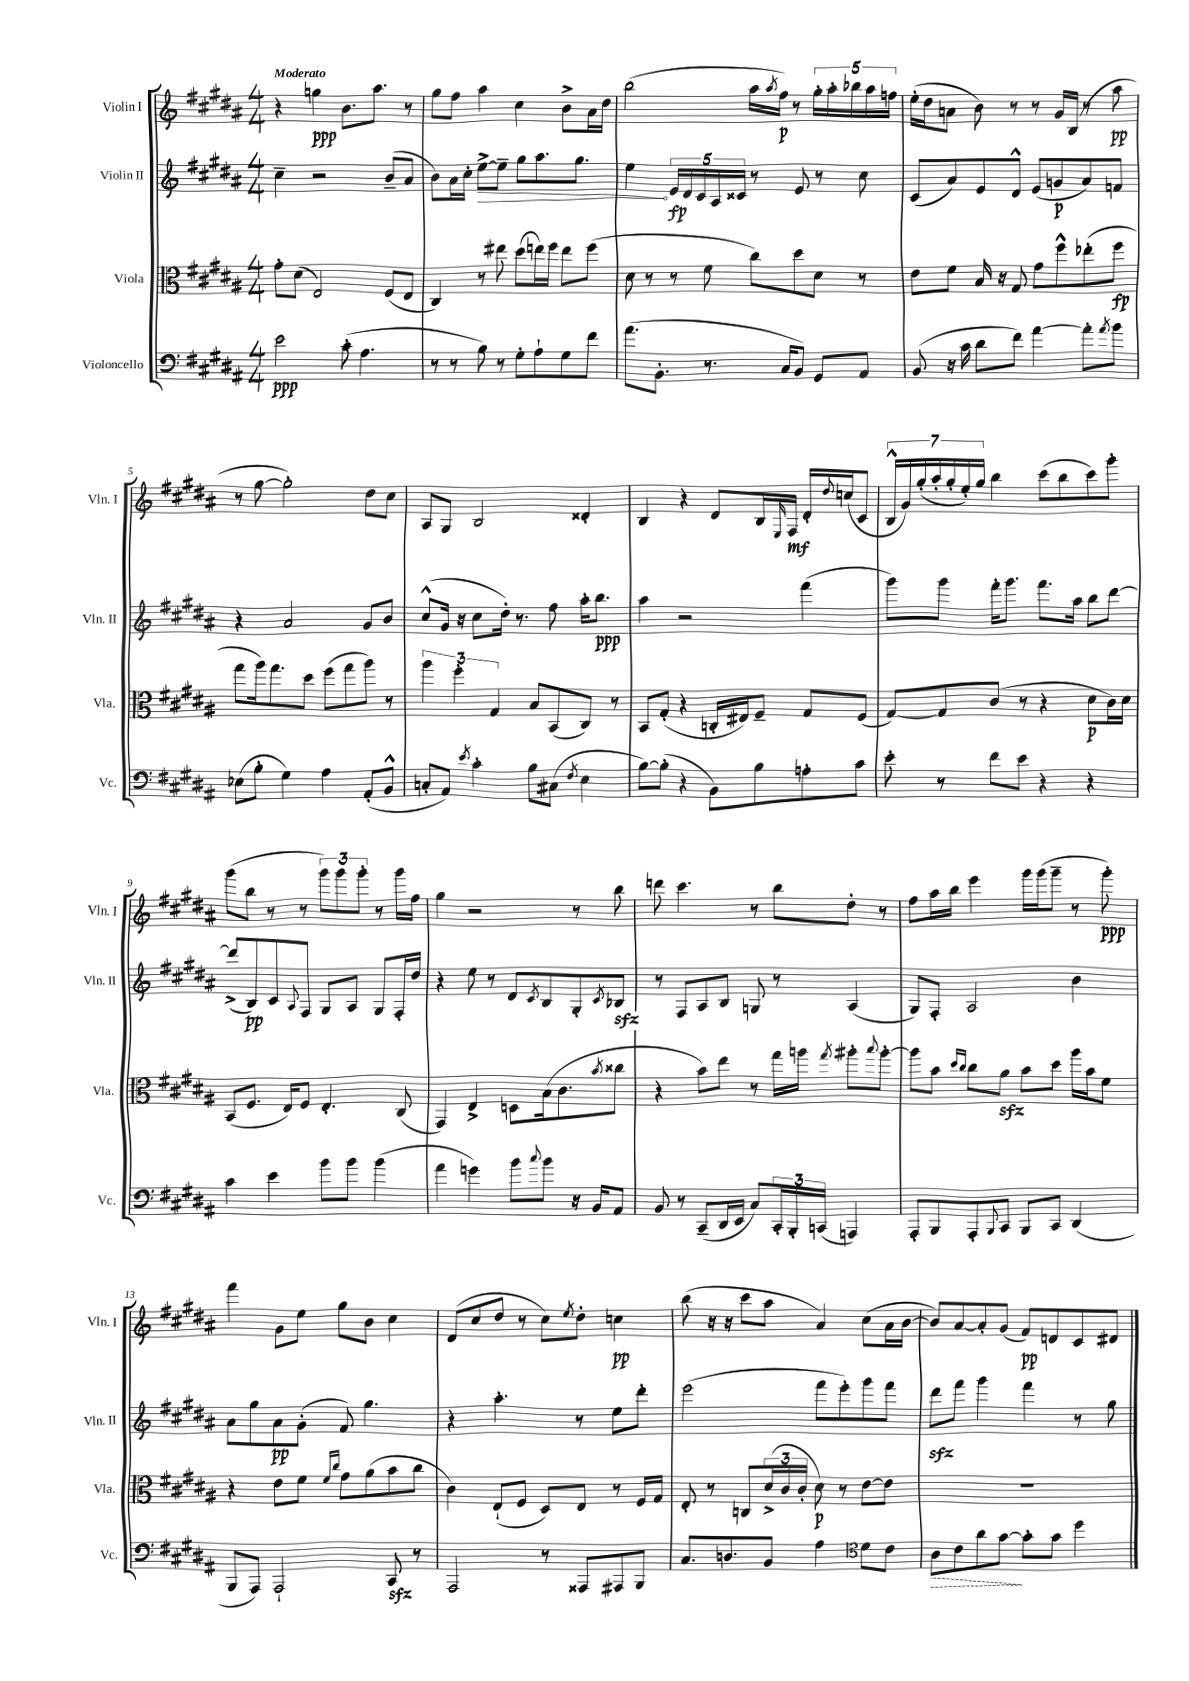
<<
\new StaffGroup <<
\new Staff = "s0" \with { instrumentName = "Violin I" shortInstrumentName = "Vln. I" } {
    \clef treble \key b \major \numericTimeSignature \time 4/4 \tempo "Moderato"
    r4 g''4\ppp b'8. ais''8. r8 |
    gis''8 fis''8 ais''4 cis''4 b'8-> ais'16 dis''16 |
    b''2( ais''16 \acciaccatura { ais''8 } fis''16\p) r8 \tuplet 5/4 { gis''16-. ais''16-. bes''16 ais''16 f''16 } |
    e''16-.( dis''16 a'8 b'8) r8 r8 gis'16 b16( r8 ais''8\pp |
    r8 gis''8~ gis''2-.) dis''8 cis''8 |
    ais8 gis8 b2 disis'4-. |
    b4 r4 dis'8 b16 \grace { e16 } fis16\mf dis'16-. \appoggiatura { dis''8 } c''16( cis'8 |
    \tuplet 7/4 { b16-^ gis'16) gis''16-.( ais''16-. gis''16-. e''16-.) gis''16 } b''4 cis'''8( b''8 cis'''8) gis'''8-. |
    gis'''8( b''8 r8 r8 \tuplet 3/2 { gis'''8) gis'''8 gis'''8-. } r8 gis'''16 fis''16 |
    gis''4 r2 r8 b''8 |
    d'''8 cis'''4. r8 b''8 dis''8-. r8 |
    fis''8 ais''16 b''16 e'''4 gis'''16 gis'''16( gis'''8-- r8 gis'''8-.\ppp) |
    fis'''4 gis'8 e''8 gis''8 b'8 cis''4 |
    dis'8( cis''8 dis''8 r8 cis''8) \acciaccatura { e''8 } dis''8-. c''4\pp |
    b''8( r16 r16 cis'''8 ais''8 ais'4) cis''8( ais'16 b'16~ |
    b'8) ais'8~ ais'8-. gis'8( fis'8\pp) d'8 cis'8 dis'8 \bar "|." |
}
\new Staff = "s1" \with { instrumentName = "Violin II" shortInstrumentName = "Vln. II" } {
    \clef treble \key b \major \numericTimeSignature \time 4/4
    cis''4-- r2 b'8--( ais'8 |
    b'8) ais'16 cis''16-. \once \override Hairpin.circled-tip = ##t e''8~->\> e''8-- gis''8 ais''8. gis''8. |
    e''4\! \tuplet 5/4 { e'16\fp dis'16 cis'16 ais16 cisis'16 } r8 e'8 r8 cis''8 |
    cis'8( ais'8) e'8 dis'8-^ e'8( g'8\p ais'8) f'8 |
    r4 ais'2 gis'8 b'8 |
    cis''8-^( gis'16 r16 cis''8 dis''16-.) r8. fis''8 ais''16-. b''8.\ppp |
    ais''4 r2 fis'''4( |
    gis'''8) gis'''8 fis'''16-. gis'''8. fis'''8. ais''16 b''8 dis'''8~ |
    dis'''8->( b8\pp) cis'8 \appoggiatura { ais8 } fis8 gis8 ais8 gis8 fis16-. dis''16 |
    r4 e''8 r8 dis'8 \acciaccatura { cis'8 } b8 gis8-. \acciaccatura { cis'8 } bes8\sfz |
    r8 fis8 ais8 b8 g8 r8 ais4( |
    gis8) fis8-. ais2 b'4 |
    ais'8 gis''8 ais'8\pp gis'8-.( fis'8) gis''4. |
    r4 ais''4.-. r8 e''8 dis'''8-. |
    e'''2( fis'''8 e'''8-.) gis'''8 fis'''8 |
    dis'''8\sfz fis'''8 gis'''4 fis'''4 r8 gis''8 \bar "|." |
}
\new Staff = "s2" \with { instrumentName = "Viola" shortInstrumentName = "Vla." } {
    \clef alto \key b \major \numericTimeSignature \time 4/4
    gis'8-. dis'8( e2) fis8( e8 |
    cis4) r8 eis''8 dis''8( e''16) fis''16 e''8 fis''8( |
    dis'8 r8 r8 fis'8 cis''8) dis''8 dis'8 r8 |
    e'8 fis'8 b16 r16 gis8 gis'8 fis''8-^ ees''8-.( fis''8\fp |
    gis''8 ais''16) gis''8. dis''8 fis''8( gis''8 ais''8) r8 |
    \tuplet 3/2 { ais''4 fis''4-. gis4 } b8 b,8( cis8) r8 |
    b,8 gis8-.( r4 c16-. eis16) fis8-- gis8 fis8( |
    gis8~) gis8 cis'8( r8 r4 dis'8\p cis'16) dis'16 |
    b,8( fis8. e16) fis8 e4.-. cis8( |
    gis,4) e4-> d8 b16( cis'8. \acciaccatura { b'8 } cisis''8 |
    r4 b'8) e''8 r8 gis''16 a''16 \acciaccatura { gis''8 } ais''8-. \appoggiatura { b''8 } ais''8~-. |
    ais''8 b'8 \grace { dis''16 cis''16 } cis''8 ais'8\sfz b'8 dis''8 ais''16 b'16 fis'8 |
    r4 e'8 fis'8 \grace { fis'16 cis''16 } gis'8 ais'8( b'8 cis''8 |
    cis'4) e8-!( fis8 dis8) e8 r8 fis16 gis16 |
    e8-. r8 c8 \tuplet 3/2 { dis'16->( cis'16 cis'16-. } dis'8\p) r8 e'8~ e'8 |
    R1 \bar "|." |
}
\new Staff = "s3" \with { instrumentName = "Violoncello" shortInstrumentName = "Vc." } {
    \clef bass \key b \major \numericTimeSignature \time 4/4
    e'2\ppp cis'8-.( ais4. |
    r8 r8 b8) r8 gis8-. ais8-! gis8 fis'8 |
    ais'8.( b,8.-. r8. cis16 b,8) gis,8 ais,8 |
    b,8( r16 cis'16 dis'8 fis'8) ais'4~ ais'8-. \acciaccatura { ais'8 } b'8 |
    ees8( b8-. gis4) ais4 ais,8-.( b,8-^ |
    c8-. ais,8) \acciaccatura { e'8 } cis'4-. b8 cis8( \acciaccatura { fis8 } e4 |
    b8~) b8-.( r4 b,8) b8 a8-. cis'8 |
    e'8-. r8 fis'8 e'8 r4 r4 |
    cis'4 e'4 b'8 b'8 b'4( |
    ais'4 g'4) b'8 \appoggiatura { cis''8 } b'8 r16 b,16 ais,8 |
    b,8 r8 cis,8--( dis,16 e,16 cis8) \tuplet 3/2 { cis,16-. b,,16-. c,16( } a,,4) |
    ais,,8-. b,,8 ais,,8-. \appoggiatura { b,,8 } cis,8 b,,8 cis,8 dis,4( |
    b,,8 ais,,8) ais,,2-! cis,8\sfz r8 |
    ais,,2 r8 aisis,,8 ais,,8 b,,8 |
    cis8. d8. b,8 ais4 \clef tenor dis'8 cis'8 |
    \once \override Hairpin.style = #'dashed-line ais8\> cis'8 ais'8 gis'8~\! gis'8-. gis'8 dis''4 \bar "|." |
}
>>
>>
